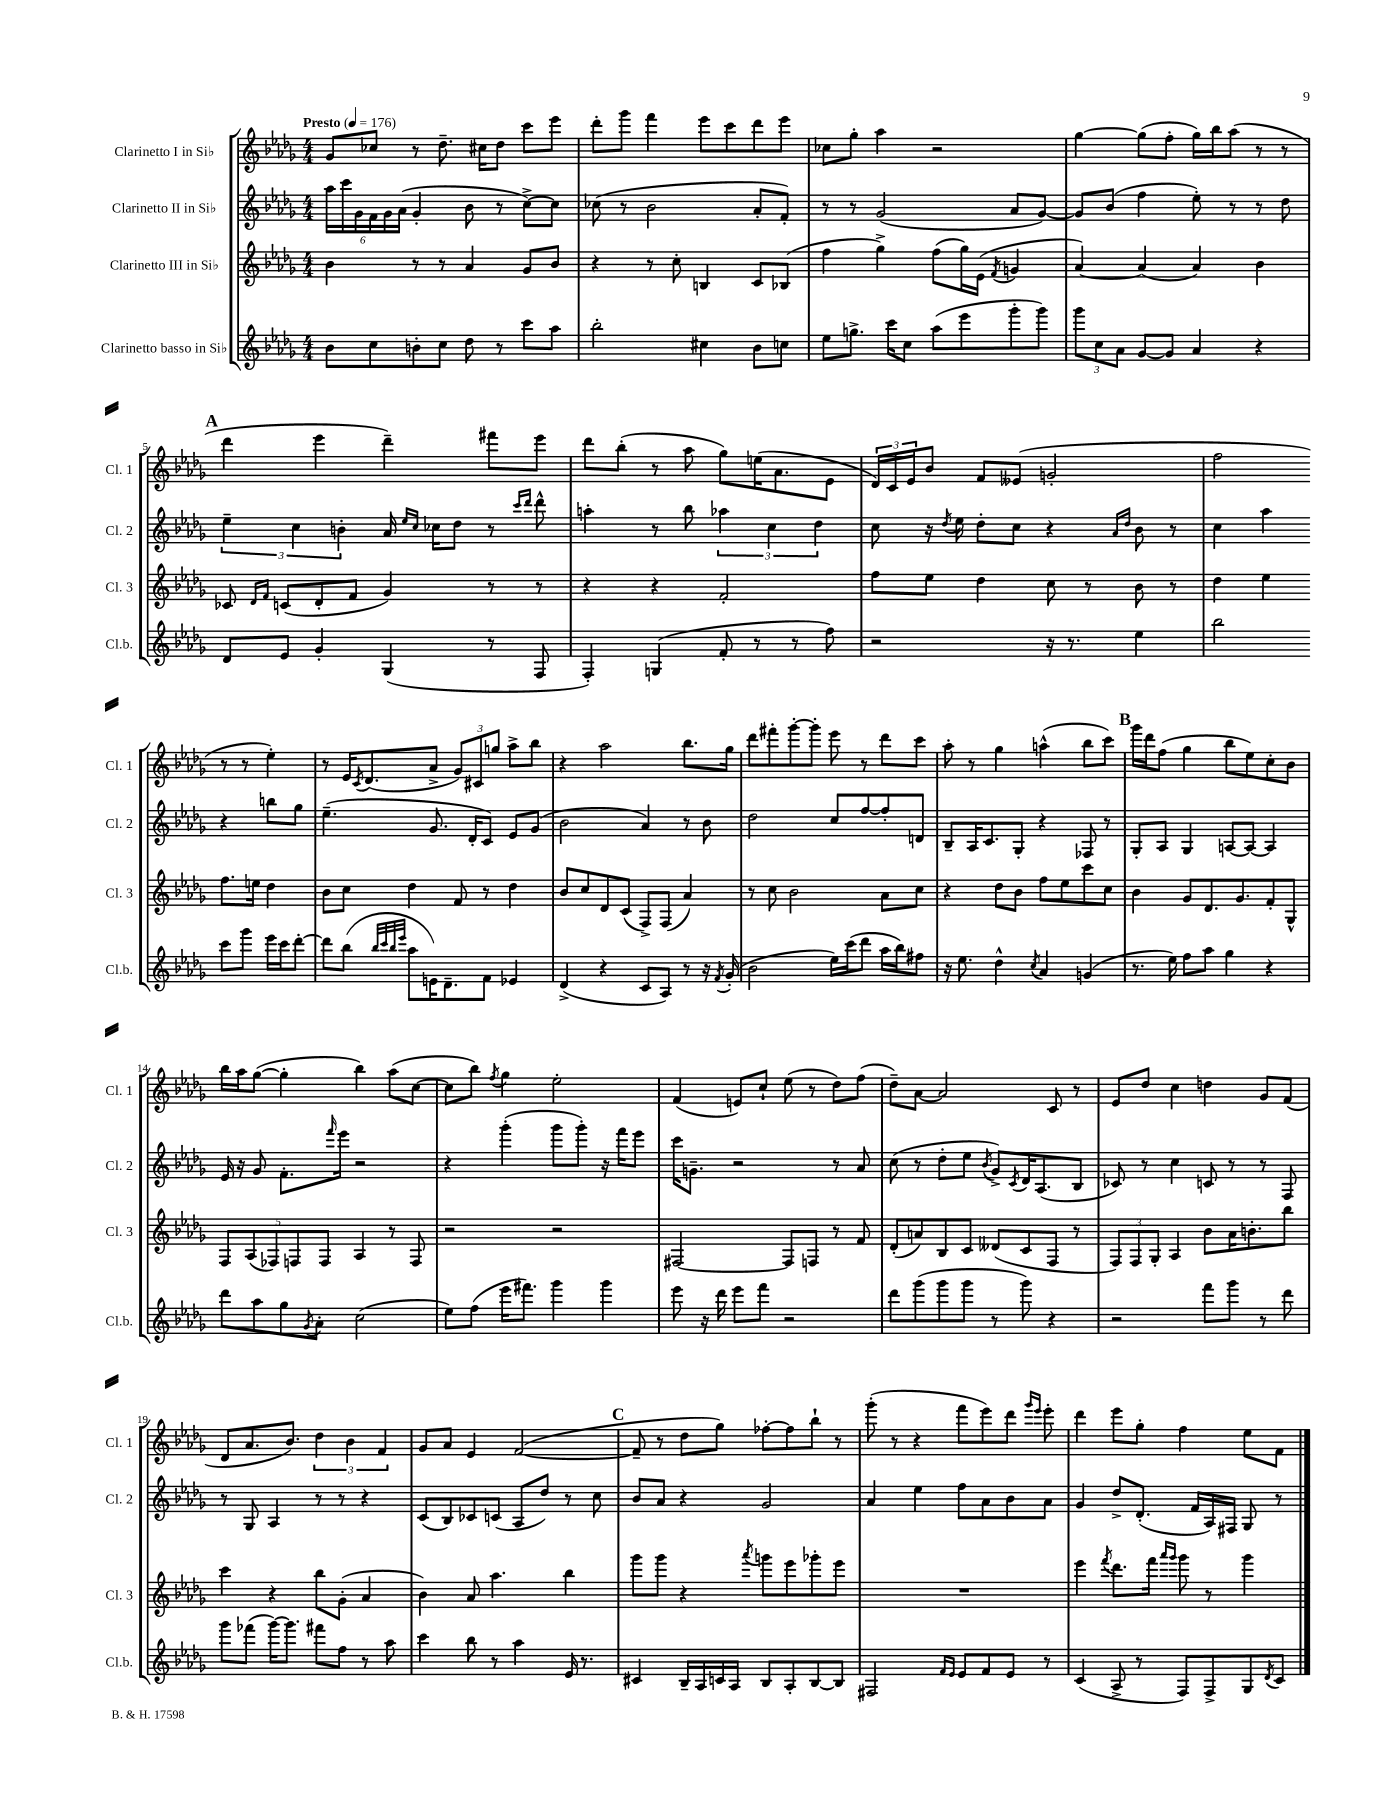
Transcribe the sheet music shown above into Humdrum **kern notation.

**kern	**kern	**kern	**kern
*staff4	*staff3	*staff2	*staff1
*clefG2	*clefG2	*clefG2	*clefG2
*k[b-e-a-d-g-]	*k[b-e-a-d-g-]	*k[b-e-a-d-g-]	*k[b-e-a-d-g-]
*M4/4	*M4/4	*M4/4	*M4/4
*MM176	*MM176	*MM176	*MM176
8b-	4b-	24aa-	8g-
.	.	24ccc	.
.	.	24g-	.
8cc	.	24f	8cc-
.	.	24g-	.
.	.	(24a-	.
8b'	8r	4g-'	8r
8cc	8r	.	8.dd-~
8dd-	4a-	8b-	.
.	.	.	16cc#
8r	.	8r	8dd-
8ccc	8g-	[8cc^)	8ccc
8aa-	8b-	8cc]	8eee-
=	=	=	=
2bb-'	4r	(8cc-	8ddd-'
.	.	8r	8ggg-
.	8r	2b-	4fff
.	8cc'	.	.
4cc#	4B	.	8eee-
.	.	.	8ccc
8b-	8c	8a-'	8ddd-
8cc	(8B-	8f')	8eee-
=	=	=	=
8ee-	4ff	8r	8cc-
8.gg^	.	8r	8gg-'
.	4gg-^)	(2g-	4aa-
16ccc	.	.	.
8cc	.	.	.
(8aa-	(8ff	.	2r
8eee-	16gg-)	.	.
.	(16e-	.	.
.	8qf	.	.
8ggg-'	4g	8a-	.
8ggg-)	.	[8g-)	.
=	=	=	=
12ggg-	[4a-)	8g-]	[4gg-
12cc	.	.	.
.	.	(8b-	.
12a-	.	.	.
[8g-	(4a-]	4ff	(8gg-]
8g-]	.	.	8ff'
4a-	4a-)	8ee-')	16gg-)
.	.	.	16bb-
.	.	8r	(8aa-
4r	4b-	8r	8r
.	.	8dd-	8r
=	=	=	=
8d-	8c-	6ee-~	4ddd-
.	16qqd-	.	.
.	16qqf	.	.
8e-	(8c	.	.
.	.	6cc	.
4g-'	8d-'	.	4eee-
.	.	6b'	.
.	8f	.	.
(4G-	4g-)	16a-	4ddd-~)
.	.	16qqee-	.
.	.	16qqcc	.
.	.	16cc-	.
.	.	8dd-	.
8r	8r	8r	8fff#
.	.	16qqccc	.
.	.	16qqddd-	.
8F	8r	8ddd-^^	8eee-
=	=	=	=
4F')	4r	4aa'	8ddd-
.	.	.	(8bb-'
(4G	4r	8r	8r
.	.	8bb-	8aa-
8f'	2f'	6aa-	8gg-)
8r	.	.	(16ee
.	.	6cc	.
.	.	.	8.a-
8r	.	.	.
.	.	6dd-	.
8ff)	.	.	8e-
=	=	=	=
2r	8ff	8cc	24d-)
.	.	.	24c
.	.	.	24e-
.	8ee-	16r	8b-
.	.	8qdd-	.
.	.	16ee-	.
.	4dd-	8dd-'	8f
.	.	8cc	(8e--
16r	8cc	4r	2g'
8.r	.	.	.
.	8r	.	.
.	.	16qqa-	.
.	.	16qqdd-	.
4ee-	8b-	8b-	.
.	8r	8r	.
=	=	=	=
2bb-	4dd-	4cc	2ff
.	4ee-	4aa-	.
8ccc	8.ff	4r	8r
8ggg-	.	.	8r
.	16ee	.	.
16eee-	4dd-	8bb	4ee-')
16ccc	.	.	.
[8ddd-'	.	8gg-	.
=	=	=	=
8ddd-]	8b-	(4.ee-~	8r
(8bb-	8cc	.	16e-
.	.	.	8qc
.	.	.	(8.d-
32qqbb-	.	.	.
32qqccc	.	.	.
32qqbb-	.	.	.
32qqeee-	.	.	.
8aa-	4dd-	.	.
16e)	.	8.g-	8a-^
8.d-~	.	.	.
.	8f	.	12g-)
.	.	16d-'	.
.	.	.	12c#
8f	8r	8c)	.
.	.	.	12gg
4e-	4dd-	8e-	8aa-^
.	.	(8g-	8bb-
=	=	=	=
(4d-^	8b-	2b-	4r
.	8cc	.	.
4r	8d-	.	2aa-
.	(8c	.	.
8c	8F^)	4a-)	.
8A-)	(8F	.	.
8r	4a-)	8r	8.bb-
16r	.	8b-	.
8qf	.	.	.
(16g-'	.	.	16gg-
=	=	=	=
2b-	8r	2dd-	8ddd-
.	8cc	.	8fff#'
.	2b-	.	[8ggg-'
.	.	.	8ggg-']
16ee-)	.	8cc	8eee-
(16ccc	.	.	.
8ddd-	.	[8ff	8r
16aa-	8a-	8ff']	8ddd-
16bb-)	.	.	.
8ff#	8cc	8d	8ccc
=	=	=	=
16r	4r	8B-~	8aa-'
8.ee-	.	.	.
.	.	16A-	8r
.	.	8.c	.
4dd-^^	8dd-	.	4gg-
.	8b-	8G-'	.
8qcc	.	.	.
4a-	8ff	4r	(4aa^^
.	8ee-	.	.
(4g	8ccc	8F-	8bb-
.	8cc	8r	8ccc)
=	=	=	=
8.r	4b-	8G-'	16ggg-
.	.	.	16ddd-
.	.	8A-	(8ff
16ee-)	.	.	.
8ff	8g-	4G-	4gg-
8aa-	8.d-	.	.
4gg-	.	[8A	8bb-
.	8.g-	.	.
.	.	8A_	8ee-)
4r	8f'	4A]	8cc'
.	8G-^^	.	8b-
=	=	=	=
8ddd-	10F	16e-	16bb-
.	.	16r	16aa-
.	(10A-	.	.
8aa-	.	8g-	([8gg-
.	10F-)	.	.
8gg-	.	8.f'	4gg-']
.	10F	.	.
8qg-	.	.	.
8a-'	.	.	.
.	10F	.	.
.	.	16qqfff	.
.	.	16eee-	.
(2cc	4A-	2r	4bb-)
.	8r	.	(8aa-
.	8F	.	[8cc
=	=	=	=
8ee-)	2r	4r	8cc]
(8ff	.	.	8bb-)
.	.	.	8qff
16eee-	.	(4ggg-'	4gg-
8.fff#)	.	.	.
4ggg-	2r	8ggg-	2ee-'
.	.	8ggg-')	.
4ggg-	.	16r	.
.	.	16fff	.
.	.	8eee-	.
=	=	=	=
8eee-	[2F#	16ccc	(4f
.	.	8.g~	.
16r	.	.	.
16ddd-	.	.	.
8eee-	.	2r	8e)
8fff	.	.	8cc`
2r	8F#]	.	(8ee-
.	8F	.	8r
.	8r	8r	8dd-)
.	8f	8a-	(8ff
=	=	=	=
8ddd-	(8d-'	(8cc	8dd-~)
(8ggg-	8a)	8r	[8a-
8ggg-	8B-	8dd-'	2a-]
8ggg-	8c	8ee-	.
.	.	8qb-	.
8r	(8d--	8g-^)	.
.	.	8qc	.
8ggg-)	8c	16d-	.
.	.	(8.A-	.
4r	8F	.	8c
.	8r	8B-	8r
=	=	=	=
2r	12F)	8c-)	8e-
.	12F	.	.
.	.	8r	8dd-
.	12G-'	.	.
.	4A-	4cc	4cc
8fff	8b-	8c	4dd
8ggg-	16a-	8r	.
.	8.b'	.	.
8r	.	8r	8g-
8ddd-	8bb-	8F	(8f
=	=	=	=
8ggg-	4ccc	8r	8d-
(8fff-	.	8G-	8.a-
[16ggg-)	4r	4A-	.
8.ggg-]	.	.	8.b-)
8fff#	8bb-	8r	6dd-
8ff	(8g-'	8r	.
.	.	.	6b-
8r	4a-	4r	.
.	.	.	6f
8aa-	.	.	.
=	=	=	=
4ccc	4b-)	(8c	8g-
.	.	8B-)	8a-
8bb-	8a-	8c-	4e-
8r	4.aa-	(8c	.
4aa-	.	8A-	([2f
.	.	8dd-)	.
16e-	4bb-	8r	.
8.r	.	.	.
.	.	8cc	.
=	=	=	=
4c#	8ggg-	8b-	8f~]
.	8ggg-	8a-	8r
16B-~	4r	4r	8dd-
16A-	.	.	.
16c	.	.	8gg-)
16A-	.	.	.
.	8qaaa-	.	.
8B-	8ggg	2g-	[8ff-'
8A-'	8eee-	.	8ff-]
[8B-	8ggg-'	.	8bb-`
8B-]	8eee-	.	8r
=	=	=	=
2F#	1r	4a-	(8ggg-'
.	.	.	8r
.	.	4ee-	4r
16qqf	.	.	.
16qqe-	.	.	.
8e-	.	8ff	8fff
8f	.	8a-	8eee-)
8e-	.	8b-	8ddd-
.	.	.	16qqggg-
.	.	.	16qqeee-
8r	.	8a-	8eee-'
=	=	=	=
(4c	4eee-	4g-	4ddd-
.	8qfff	.	.
8A-^	8.ddd-	8dd-^	8eee-
8r	.	(8.d-'	8gg-'
.	16fff	.	.
.	16qqaaa-	.	.
.	16qqggg-	.	.
8F)	8ggg-	.	4ff
.	.	16f	.
8F^	8r	16A-)	.
.	.	16F#	.
8G-	4ggg-	8G-	8ee-
8qd-	.	.	.
8c	.	8r	8f
==	==	==	==
*-	*-	*-	*-
